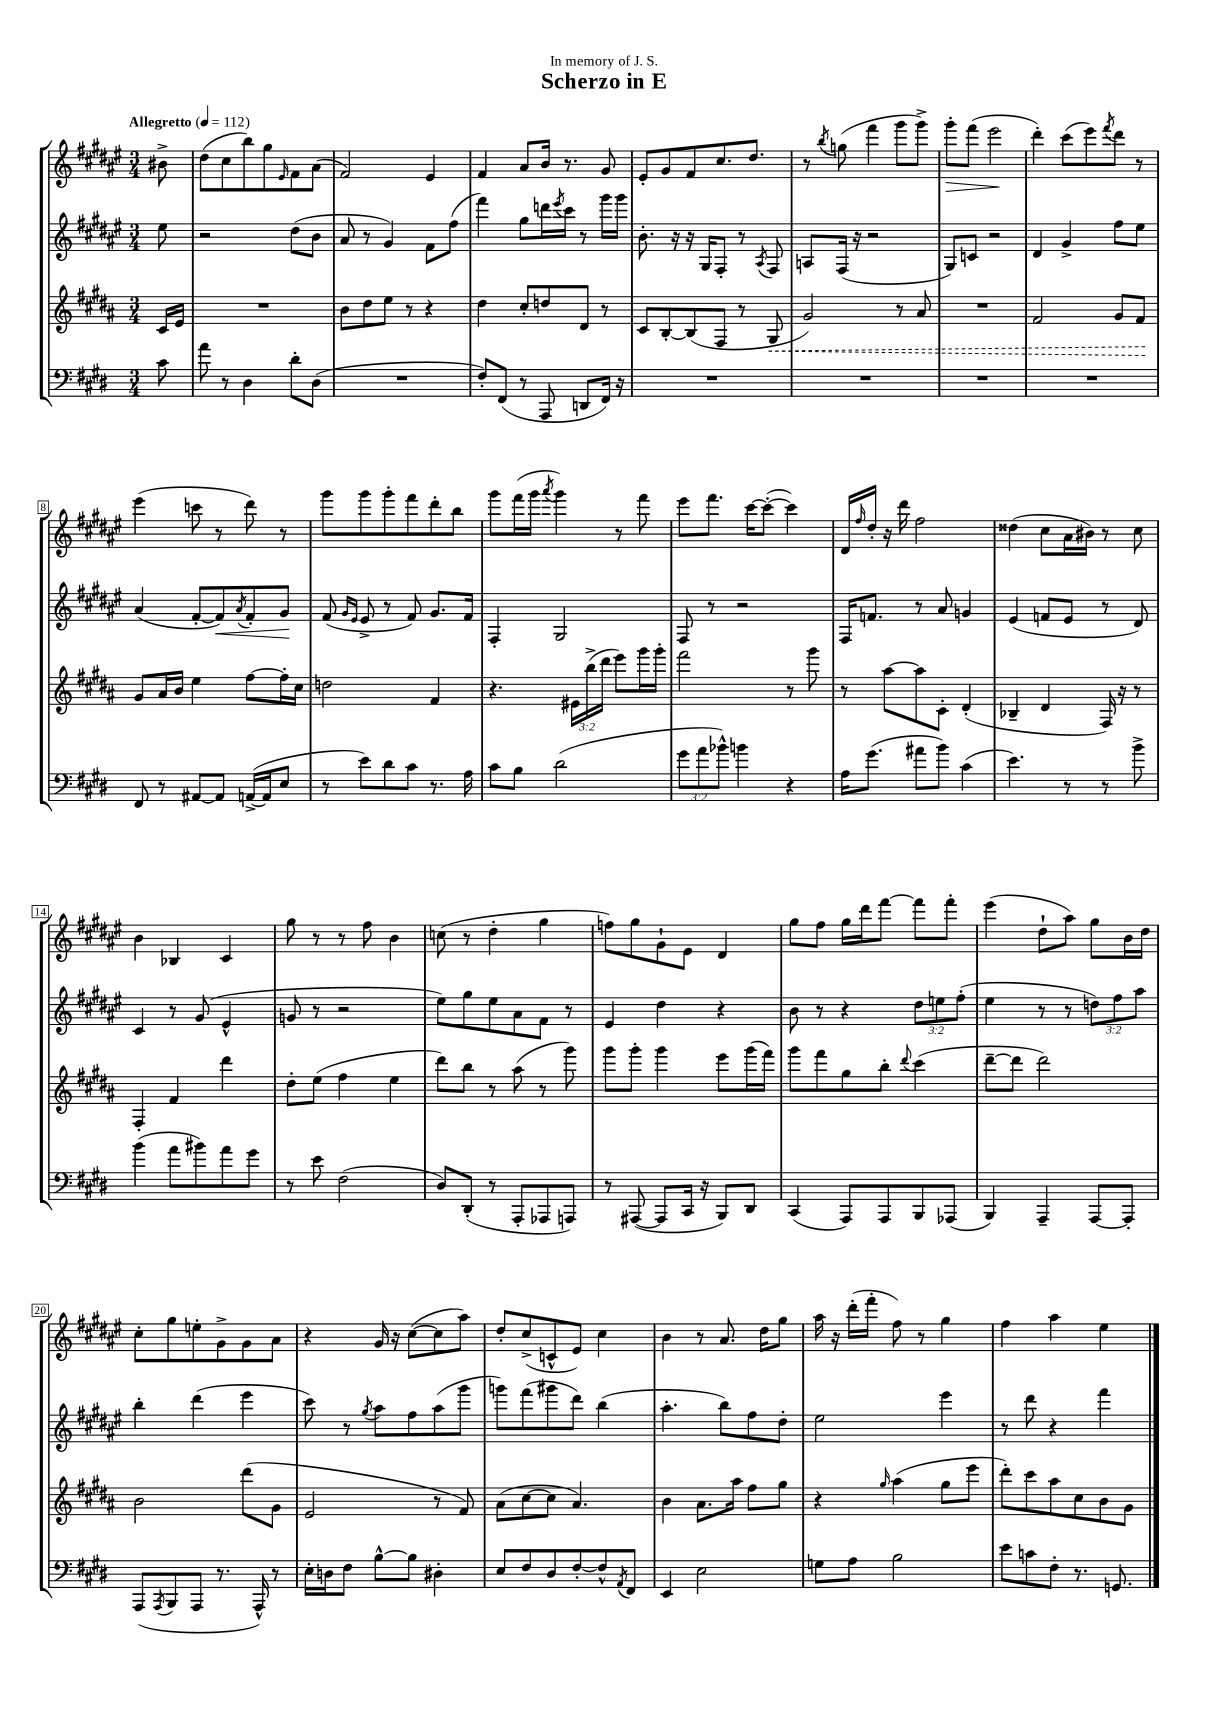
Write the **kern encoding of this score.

**kern	**kern	**dynam	**kern	**dynam	**kern	**dynam
*part4	*part3	*part3	*part2	*part2	*part1	*part1
*staff4	*staff3	*staff3	*staff2	*staff2	*staff1	*staff1
*clefF4	*clefG2	*	*clefG2	*	*clefG2	*
*k[f#c#g#d#]	*k[f#c#g#d#a#]	*	*k[f#c#g#d#a#e#]	*	*k[f#c#g#d#a#e#]	*
*M3/4	*M3/4	*	*M3/4	*	*M3/4	*
*MM112	*MM112	*	*MM112	*	*MM112	*
=	=	=	=	=	=	=
!	!	!	!	!	!LO:TX:a:B:t=Allegretto	!
8c#\	16c#/LL	.	8ee#\	.	8b#X^\	.
.	16e/JJ	.	.	.	.	.
=1	=1	=1	=1	=1	=1	=1
8a\	2.r	.	2r	.	(8dd#\L	.
8r	.	.	.	.	8cc#\	.
4D#\	.	.	.	.	8bb\)	.
.	.	.	.	.	8gg#\	.
.	.	.	.	.	16qqe#/	.
8d#'\L	.	.	(8dd#\L	.	8f#\	.
(8D#\J	.	.	8b\J	.	(8a#\J	.
=2	=2	=2	=2	=2	=2	=2
2.r	8b\L	.	8a#/	.	2f#/)	.
.	8dd#\	.	8r	.	.	.
.	8ee\J	.	4g#/)	.	.	.
.	8r	.	.	.	.	.
.	4r	.	8f#\L	.	4e#/	.
.	.	.	(8ff#\J	.	.	.
=3	=3	=3	=3	=3	=3	=3
8F#'/L)	4dd#\	.	4fff#\)	.	4f#/	.
(8FF#/J	.	.	.	.	.	.
8r	8cc#'/L	.	8gg#\L	.	8a#/L	.
8AAA/	8ddn/	.	16dddn\L	.	16b/Jk	.
.	.	.	8qeee#/	.	.	.
.	.	.	16ccc#\JJ	.	8.r	.
8DDn/L	8d#/J	.	8r	.	.	.
16FF#/Jk)	8r	.	16ggg#\LL	.	8g#/	.
16r	.	.	16ggg#\JJ	.	.	.
=4	=4	=4	=4	=4	=4	=4
2.r	8c#/L	.	8.b'\	.	8e#'/L	.
.	[8B'/	.	.	.	8g#/	.
.	.	.	16r	.	.	.
.	(8B/]	.	16r	.	8f#/	.
.	.	.	16G#/KL	.	.	.
.	8F#/J	.	8F#'/J	.	8.cc#/	.
.	8r	.	8r	.	.	.
.	.	.	.	.	8.dd#/J	.
.	.	.	8qA#/	.	.	.
!	!	!LO:HP:b	!	!	!	!
.	8G#/	<	8F#/	.	.	.
=5	=5	=5	=5	=5	=5	=5
2.r	2g#/)	.	8An/L	.	8r	.
.	.	.	.	.	8qbb/	.
.	.	.	(16F#/Jk	.	(8ggn\	.
.	.	.	16r	.	.	.
.	.	.	2r	.	4fff#\	.
.	8r	.	.	.	8ggg#\L	.
.	8a#/	.	.	.	8ggg#^\J)	.
=6	=6	=6	=6	=6	=6	=6
!	!	!	!	!	!	!LO:HP:b
2.r	2.r	.	8G#/L)	.	8ggg#'\L	>
.	.	.	8cn/J	.	(8fff#\J	.
.	.	.	2r	.	2eee#\	.
.	.	.	.	.	.	]
=7	=7	=7	=7	=7	=7	=7
2.r	2f#/	.	4d#/	.	4ddd#'\)	.
.	.	.	4g#^/	.	(8ccc#\L	.
.	.	.	.	.	8eee#\)	.
.	.	.	.	.	8qfff#/	.
.	8g#/L	.	8ff#\L	.	8ddd#\J	.
.	8f#/J	.	8ee#\J	.	8r	.
.	.	[	.	.	.	.
!!LO:LB:g=z
=8	=8	=8	=8	=8	=8	=8
8FF#/	8g#/L	.	(4a#/	.	(4eee#\	.
8r	16a#/L	.	.	.	.	.
.	16b/JJ	.	.	.	.	.
[8AA#X/L	4ee\	.	[8f#'/L	.	8cccn\	.
!	!	!	!	!LO:HP:b	!	!
8AA#/J]	.	.	8f#/])	<	8r	.
.	.	.	8qa#/	.	.	.
([16AAn^/LL	[8ff#\L	.	8f#'/	.	8ddd#\)	.
16AA/J]	.	.	.	.	.	.
8E/J	16ff#'\L]	.	8g#/J	.	8r	.
.	16cc#\JJ	.	.	.	.	.
.	.	.	.	[	.	.
=9	=9	=9	=9	=9	=9	=9
8r	2ddn\	.	(8f#/	.	8ggg#\L	.
.	.	.	16qqg#/LL	.	.	.
.	.	.	16qqe#/JJ	.	.	.
8e\L)	.	.	8e#^/	.	8ggg#\	.
8d#\	.	.	8r	.	8ggg#'\	.
8c#\J	.	.	8f#/)	.	8fff#\	.
8.r	4f#/	.	8.g#/L	.	8ddd#'\	.
.	.	.	.	.	8bb\J	.
16A\	.	.	16f#/Jk	.	.	.
=10	=10	=10	=10	=10	=10	=10
8c#\L	4.r	.	4F#'/	.	8ggg#\L	.
8B\J	.	.	.	.	(16fff#\L	.
.	.	.	.	.	16ggg#\JJ	.
.	.	.	.	.	8qaaa#/	.
(2d#\	.	.	2G#/	.	4ggg#\)	.
.	24e#X\LL	.	.	.	.	.
.	(24bb^\	.	.	.	.	.
.	24ddd#\JJ	.	.	.	.	.
.	8eee\L)	.	.	.	8r	.
.	16ggg#\L	.	.	.	8fff#\	.
.	16ggg#'\JJ	.	.	.	.	.
=11	=11	=11	=11	=11	=11	=11
12g#\L	2fff#\	.	8F#/	.	8eee#\L	.
12a\	.	.	.	.	.	.
.	.	.	8r	.	8.fff#\J	.
12b-X^^\J)	.	.	.	.	.	.
4bn\	.	.	2r	.	.	.
.	.	.	.	.	[16ccc#\KL	.
.	.	.	.	.	(8ccc#'\J_	.
4r	8r	.	.	.	4ccc#\])	.
.	8ggg#\	.	.	.	.	.
=12	=12	=12	=12	=12	=12	=12
16A\KL	8r	.	16F#/KL	.	16d#/LL	.
.	.	.	.	.	16qqff#/	.
(8.g#\J	.	.	8.fn/J	.	16dd#'/JJ	.
.	[8aa#\L	.	.	.	16r	.
.	.	.	.	.	16ddd#\	.
8a#X\L	8aa#\]	.	8r	.	2ff#\	.
8b\J)	8c#'\J	.	8a#/	.	.	.
(4c#\	(4d#'/	.	4gn/	.	.	.
=13	=13	=13	=13	=13	=13	=13
4.e\)	4B-X~/	.	(4e#/	.	(4dd##X\	.
.	4d#/	.	8fn/L	.	8cc#\L	.
8r	.	.	8e#/J	.	16a#\L	.
.	.	.	.	.	16b#X\JJ)	.
8r	16F#/)	.	8r	.	8r	.
.	16r	.	.	.	.	.
8b^\	8r	.	8d#/)	.	8cc#\	.
!!LO:LB:g=z
=14	=14	=14	=14	=14	=14	=14
(4b\	4F#'/	.	4c#/	.	4b\	.
8a\L	4f#/	.	8r	.	4B-X/	.
8b#X\)	.	.	(8g#/	.	.	.
8a\	4ddd#\	.	4e#^^/	.	4c#/	.
8g#\J	.	.	.	.	.	.
=15	=15	=15	=15	=15	=15	=15
8r	8dd#'\L	.	8gn/	.	8gg#\	.
8e\	(8ee\J	.	8r	.	8r	.
(2F#\	4ff#\	.	2r	.	8r	.
.	.	.	.	.	8ff#\	.
.	4ee\	.	.	.	4b\	.
=16	=16	=16	=16	=16	=16	=16
8D#/L)	8ddd#\L)	.	8ee#\L)	.	(8ccn\	.
(8DD#'/J	8bb\J	.	8gg#\	.	8r	.
8r	8r	.	8ee#\	.	4dd#'\	.
8AAA'/L	(8aa#\	.	8a#\	.	.	.
8AAA-X/	8r	.	8f#\J	.	4gg#\	.
8AAAn/J)	8ggg#\)	.	8r	.	.	.
=17	=17	=17	=17	=17	=17	=17
8r	8ggg#\L	.	4e#/	.	8ffn\L)	.
([8AAA#X/	8ggg#'\J	.	.	.	8gg#\	.
8AAA#/L]	4ggg#\	.	4dd#\	.	8g#`\	.
16CC#/Jk	.	.	.	.	8e#\J	.
16r	.	.	.	.	.	.
8BBB/L)	8eee\L	.	4r	.	4d#/	.
8DD#/J	(16ggg#\L	.	.	.	.	.
.	16fff#\JJ)	.	.	.	.	.
=18	=18	=18	=18	=18	=18	=18
(4CC#/	8ggg#\L	.	8b\	.	8gg#\L	.
.	8fff#\	.	8r	.	8ff#\J	.
8AAA/L)	8gg#\	.	4r	.	16gg#\LL	.
.	.	.	.	.	16ddd#\J	.
8AAA/	8bb'\J	.	.	.	[8fff#\J	.
.	8qqddd#/	.	.	.	.	.
8BBB/	(4ccc#\	.	12dd#\L	.	8fff#\L]	.
.	.	.	12een\	.	.	.
(8AAA-X/J	.	.	.	.	8fff#'\J	.
.	.	.	(12ff#'\J	.	.	.
=19	=19	=19	=19	=19	=19	=19
4BBB/)	[8ddd#~\L	.	4ee#\	.	(4eee#\	.
.	8ddd#\J]	.	.	.	.	.
4AAA~/	2ddd#\)	.	8r	.	8dd#`\L	.
.	.	.	8r	.	8aa#\J)	.
[8AAA/L	.	.	12ddn\L)	.	8gg#\L	.
.	.	.	12ff#\	.	.	.
8AAA'/J]	.	.	.	.	16b\L	.
.	.	.	12aa#\J	.	.	.
.	.	.	.	.	16dd#\JJ	.
!!LO:LB:g=z
=20	=20	=20	=20	=20	=20	=20
(8AAA/L	2b\	.	4bb'\	.	8cc#'\L	.
8qAAA/	.	.	.	.	.	.
8BBB/	.	.	.	.	8gg#\	.
8AAA/J	.	.	(4ddd#\	.	8een'\	.
8.r	.	.	.	.	8g#^\	.
.	(8ddd#\L	.	4eee#\	.	8g#\	.
16AAA^^/)	.	.	.	.	.	.
8r	8g#\J	.	.	.	8a#\J	.
=21	=21	=21	=21	=21	=21	=21
16E'\LL	2e/	.	8ccc#\)	.	4r	.
16Dn\J	.	.	.	.	.	.
8F#\J	.	.	8r	.	.	.
.	.	.	8qgg#/	.	.	.
[8B^^\L	.	.	8aa#\L	.	16g#/	.
.	.	.	.	.	16r	.
8B\J]	.	.	8ff#\	.	([8cc#\L	.
4D#X'\	8r	.	(8aa#\	.	8cc#\]	.
.	8f#/)	.	8ggg#\J	.	8aa#\J)	.
=22	=22	=22	=22	=22	=22	=22
8E/L	(8a#\L	.	8gggn\L)	.	8dd#'/L	.
8F#/	[8cc#\	.	(8fff#\	.	(8cc#^/	.
8D#/	8cc#\J]	.	8ggg#X\	.	8cn^^/	.
[8F#'/	4.a#/)	.	8ddd#\J)	.	8e#/J)	.
8F#^^/]	.	.	(4bb\	.	4cc#\	.
8qAA/	.	.	.	.	.	.
8FF#/J	.	.	.	.	.	.
=23	=23	=23	=23	=23	=23	=23
4EE/	4b\	.	4.aa#'\	.	4b\	.
2E\	8.a#\L	.	.	.	8r	.
.	.	.	8bb\L)	.	8.a#/	.
.	16aa#\Jk	.	.	.	.	.
.	8ff#\L	.	8ff#\	.	.	.
.	.	.	.	.	16dd#\KL	.
.	8gg#\J	.	8dd#'\J	.	8gg#\J	.
=24	=24	=24	=24	=24	=24	=24
8Gn\L	4r	.	2ee#\	.	16aa#\	.
.	.	.	.	.	16r	.
8A\J	.	.	.	.	(16ddd#'\LL	.
.	.	.	.	.	16fff#'\JJ	.
.	16qqgg#/	.	.	.	.	.
2B\	(4aa#\	.	.	.	8ff#\)	.
.	.	.	.	.	8r	.
.	8gg#\L	.	4eee#\	.	4gg#\	.
.	8eee\J	.	.	.	.	.
=25	=25	=25	=25	=25	=25	=25
8e\L	8ddd#'\L)	.	8r	.	4ff#\	.
8cn\	8ccc#\	.	8ddd#\	.	.	.
8F#'\J	8aa#\	.	4r	.	4aa#\	.
8.r	8cc#\	.	.	.	.	.
.	8b\	.	4fff#\	.	4ee#\	.
8.GGn/	.	.	.	.	.	.
.	8g#\J	.	.	.	.	.
==	==	==	==	==	==	==
*-	*-	*-	*-	*-	*-	*-
